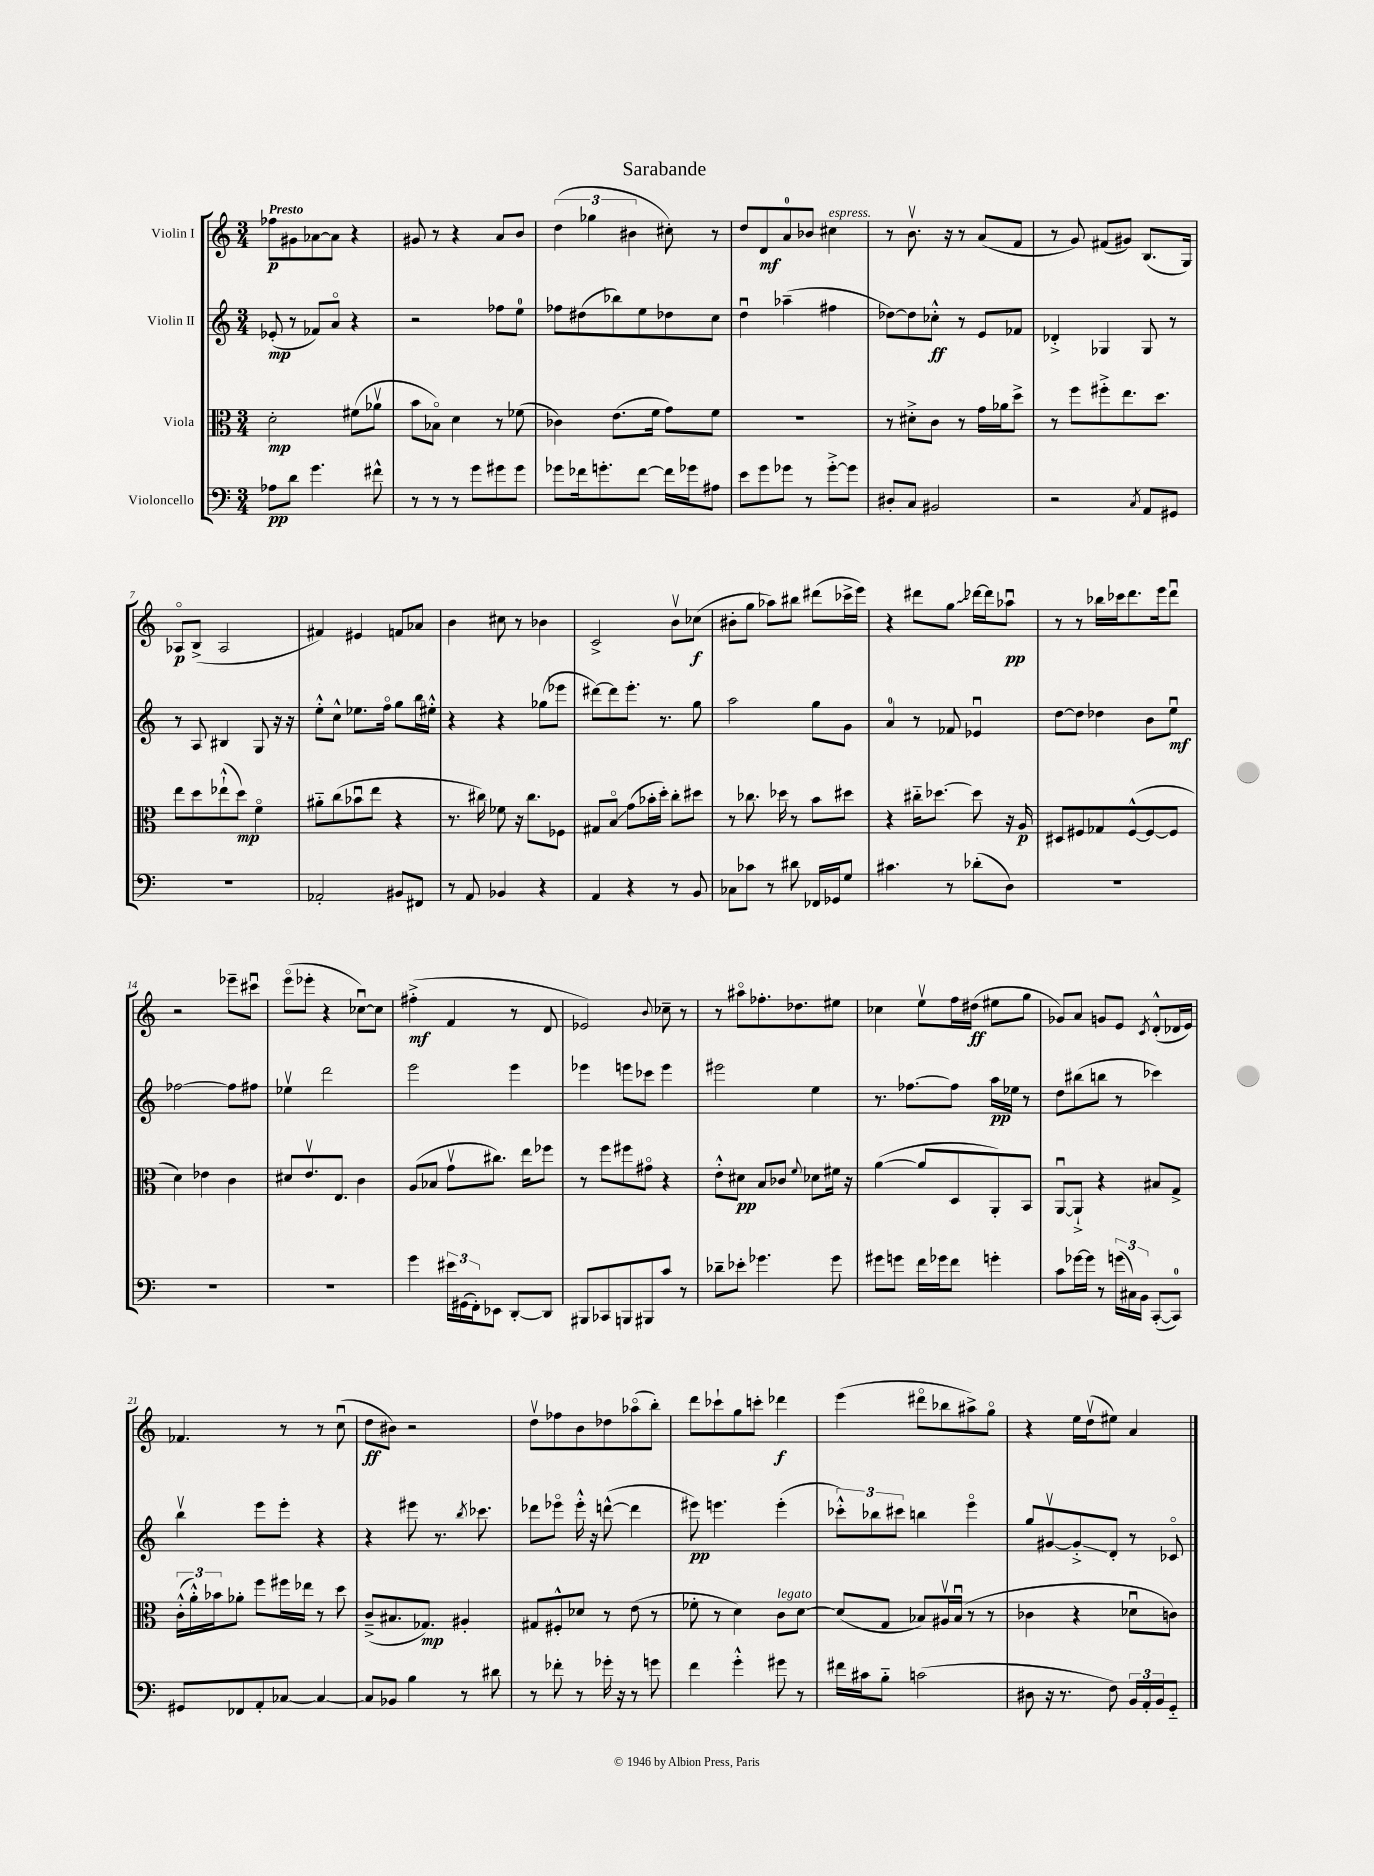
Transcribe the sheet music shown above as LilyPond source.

\header { title = "Sarabande" }
<<
\new StaffGroup <<
\new Staff = "s0" \with { instrumentName = "Violin I" } {
    \clef treble \key c \major \numericTimeSignature \time 3/4 \tempo "Presto"
    fes''8\p gis'8 aes'8~ aes'8 r4 |
    gis'8 r8 r4 a'8 b'8 |
    \tuplet 3/2 { d''4( ges''4 bis'4 } cis''8-.) r8 |
    d''8 d'8\mf a'8-0 bes'8 cis''4^\markup { \italic "espress." } |
    r8 b'8.\upbow r16 r8 a'8( f'8 |
    r8 g'8) fis'8( gis'8) b8.( g16) |
    aes8\flageolet\p b8->( aes2 |
    fis'4) eis'4 f'8 aes'8 |
    b'4 cis''8 r8 bes'4 |
    c'2-> b'8\upbow ces''8\f( |
    bis'8-. g''8 aes''8) bis''8 dis'''8( ces'''16-> e'''16) |
    r4 dis'''8 \once \override Glissando.style = #'zigzag g''8\glissando des'''16~ des'''16 aes''8\downbow\pp |
    r8 r8 bes''16 ces'''16 d'''8. e'''16 d'''8\downbow |
    r2 ees'''8-- cis'''8\downbow |
    e'''8\flageolet( ees'''8-. r4 ces''8~\downbow) ces''8 |
    fis''4-.->\mf( f'4 r8 d'8 |
    ees'2) \appoggiatura { b'8 } ces''8-- r8 |
    r8 ais''8\flageolet fes''8.-. des''8. eis''8 |
    ces''4 e''8\upbow f''16 dis''16\ff( eis''8 g''8 |
    ges'8) a'8 g'8 e'8 \acciaccatura { c'8 } d'8-.-^( des'16 e'16) |
    fes'4. r8 r8 c''8\downbow( |
    d''8\ff bis'8) r2 |
    d''8\upbow fes''8 b'8 des''8 aes''8\flageolet( b''8-.) |
    d'''8 ces'''8-! g''8 c'''8-. des'''4\f |
    e'''4( dis'''8\flageolet bes''8 ais''8->) g''8\flageolet |
    r4 e''16 d''16\upbow( eis''8) a'4 \bar "|." |
}
\new Staff = "s1" \with { instrumentName = "Violin II" } {
    \clef treble \key c \major \numericTimeSignature \time 3/4
    ees'8-.\mp( r8 fes'8) a'8\flageolet r4 |
    r2 fes''8 e''8-0 |
    fes''8 dis''8( bes''8) e''8 des''8 c''8 |
    d''4\downbow aes''4--( fis''4 |
    des''8~) des''8 ces''8-.-^\ff r8 e'8 fes'8 |
    des'4-.-> ges4 ges8 r8 |
    r8 a8 bis4 g8 r16 r16 |
    e''8-.-^ c''8-^ ees''8. f''16\flageolet g''8 b''16 eis''16-.-^ |
    r4 r4 ges''8( ees'''8 |
    dis'''8~) dis'''8 e'''8.-. r8. g''8 |
    a''2 g''8 g'8 |
    a'4-0 r8 fes'8 ees'4\downbow |
    d''8~ d''8 des''4 b'8 e''8\downbow\mf |
    fes''2~ fes''8 fis''8 |
    ees''4\upbow d'''2 |
    e'''2 e'''4 |
    ees'''4 e'''8 ces'''8 e'''4 |
    eis'''2 e''4 |
    r8. fes''8.~ fes''8 a''16\pp ees''16 r8 |
    d''8 bis''8( b''8 r8 ces'''4) |
    b''4\upbow e'''8 e'''8-. r4 |
    r4 eis'''8 r8. \acciaccatura { b''8 } ces'''8. |
    des'''8 ees'''8\flageolet ees'''16-.-^ r16 d'''8~-^( d'''4 |
    eis'''8\pp) e'''4. e'''4-.( |
    \tuplet 3/2 { ces'''8-.-^) bes''8 cis'''8 } b''4 e'''4\flageolet |
    g''8 gis'8~\upbow gis'8-.->\glissando d'8-. r8 ces'8\flageolet \bar "|." |
}
\new Staff = "s2" \with { instrumentName = "Viola" } {
    \clef alto \key c \major \numericTimeSignature \time 3/4
    d'2-.\mp fis'8( aes'8\upbow |
    b'8 bes8\flageolet) d'4 r8 fes'8( |
    ces'4) e'8.( f'16 g'8) f'8 |
    R2. |
    r8 dis'8-.-> c'8 r8 g'16 aes'16 d''8-> |
    r8 f''8 fis''8-.-> e''8. d''8. |
    e''8 d''8 ees''8-!-^( d''8\mp) f'4\flageolet |
    ais'8-_ c''8( bes'8\downbow e''8 r4 |
    r8. cis''16) fes'8 r16 cis''8. fes8 |
    gis8 b8\flageolet\glissando g'8( bes'16-. d''16-.) c''8-. dis''8 |
    r8 ces''8. des''16 r8 b'8 dis''8 |
    r4 cis''16-_ des''8.~ des''8 r16 a16\p |
    dis8 fis8 ges8 fis8~-^( fis8~ fis8 |
    d'4) ees'4 c'4 |
    dis'8 e'8.\upbow e8. c'4 |
    a8( bes8 g'8\upbow cis''8.) e''16 fes''8 |
    r8 f''8 fis''8 gis'8\flageolet r4 |
    e'8-.-^ dis'8\pp b8 ces'8 \appoggiatura { f'8 } des'8 fis'16 r16 |
    a'4~( a'8 d8 a,8-.) b,8 |
    a,8~\downbow a,8-!-> r4 bis8 g8-> |
    \tuplet 3/2 { c'16-.-^( a'16-.-^) bes'16 } aes'8-. f''8 fis''16 ees''16 r8 d''8 |
    c'8--->( bis8. ges8.\mp) ais4-. |
    gis8 fis8-.-^ des'8 r8 e'8( r8 |
    fes'8-. r8 d'4) c'8^\markup { \italic "legato" } d'8~ |
    d'8( g8 bes8) ais16\upbow bes16\downbow( r8 r8 |
    ces'4 r4 des'8\downbow c'8) \bar "|." |
}
\new Staff = "s3" \with { instrumentName = "Violoncello" } {
    \clef bass \key c \major \numericTimeSignature \time 3/4
    aes8\pp d'8 g'4. fis'8-^ |
    r8 r8 r8 g'8 gis'8 gis'8 |
    ges'8 fes'16 g'8.-. fes'8~ fes'16 ges'16 ais8 |
    e'8 g'8 ges'8 r8 ges'8~-.-> ges'8 |
    dis8-. c8 bis,2 |
    r2 \acciaccatura { c8 } a,8 gis,8 |
    R2. |
    aes,2-. bis,8 fis,8 |
    r8 a,8 bes,4 r4 |
    a,4 r4 r8 b,8 |
    ces8 ces'8 r8 dis'8 fes,16 ges,16 g8 |
    cis'4. r8 des'8-.( d8) |
    R2. |
    R2. |
    R2. |
    g'4 \tuplet 3/2 { eis'16 gis,16( f,16-.) } ees,8 d,8~-. d,8 |
    bis,,8 ces,8 b,,8 bis,,8 c'8 r8 |
    des'8-- ees'8-. ges'4. ges'8 |
    gis'8 g'8 f'16 ges'16 f'8 g'4-. |
    c'8 ges'16~ ges'16 r8 \tuplet 3/2 { g'16( cis16) b,16 } c,8~-.( c,8-0) |
    gis,8 fes,8 a,8-. ces8~ ces4~ |
    ces8 bes,8 b4 r8 dis'8 |
    r8 fes'8-. r8 ges'16-. r16 r8 g'8 |
    f'4 g'4-.-^ gis'8 r8 |
    fis'16 cis'16 b8-_ c'2( |
    dis8 r16 r8. f8) \tuplet 3/2 { b,16 a,16-. b,16 } g,8-_ \bar "|." |
}
>>
>>
